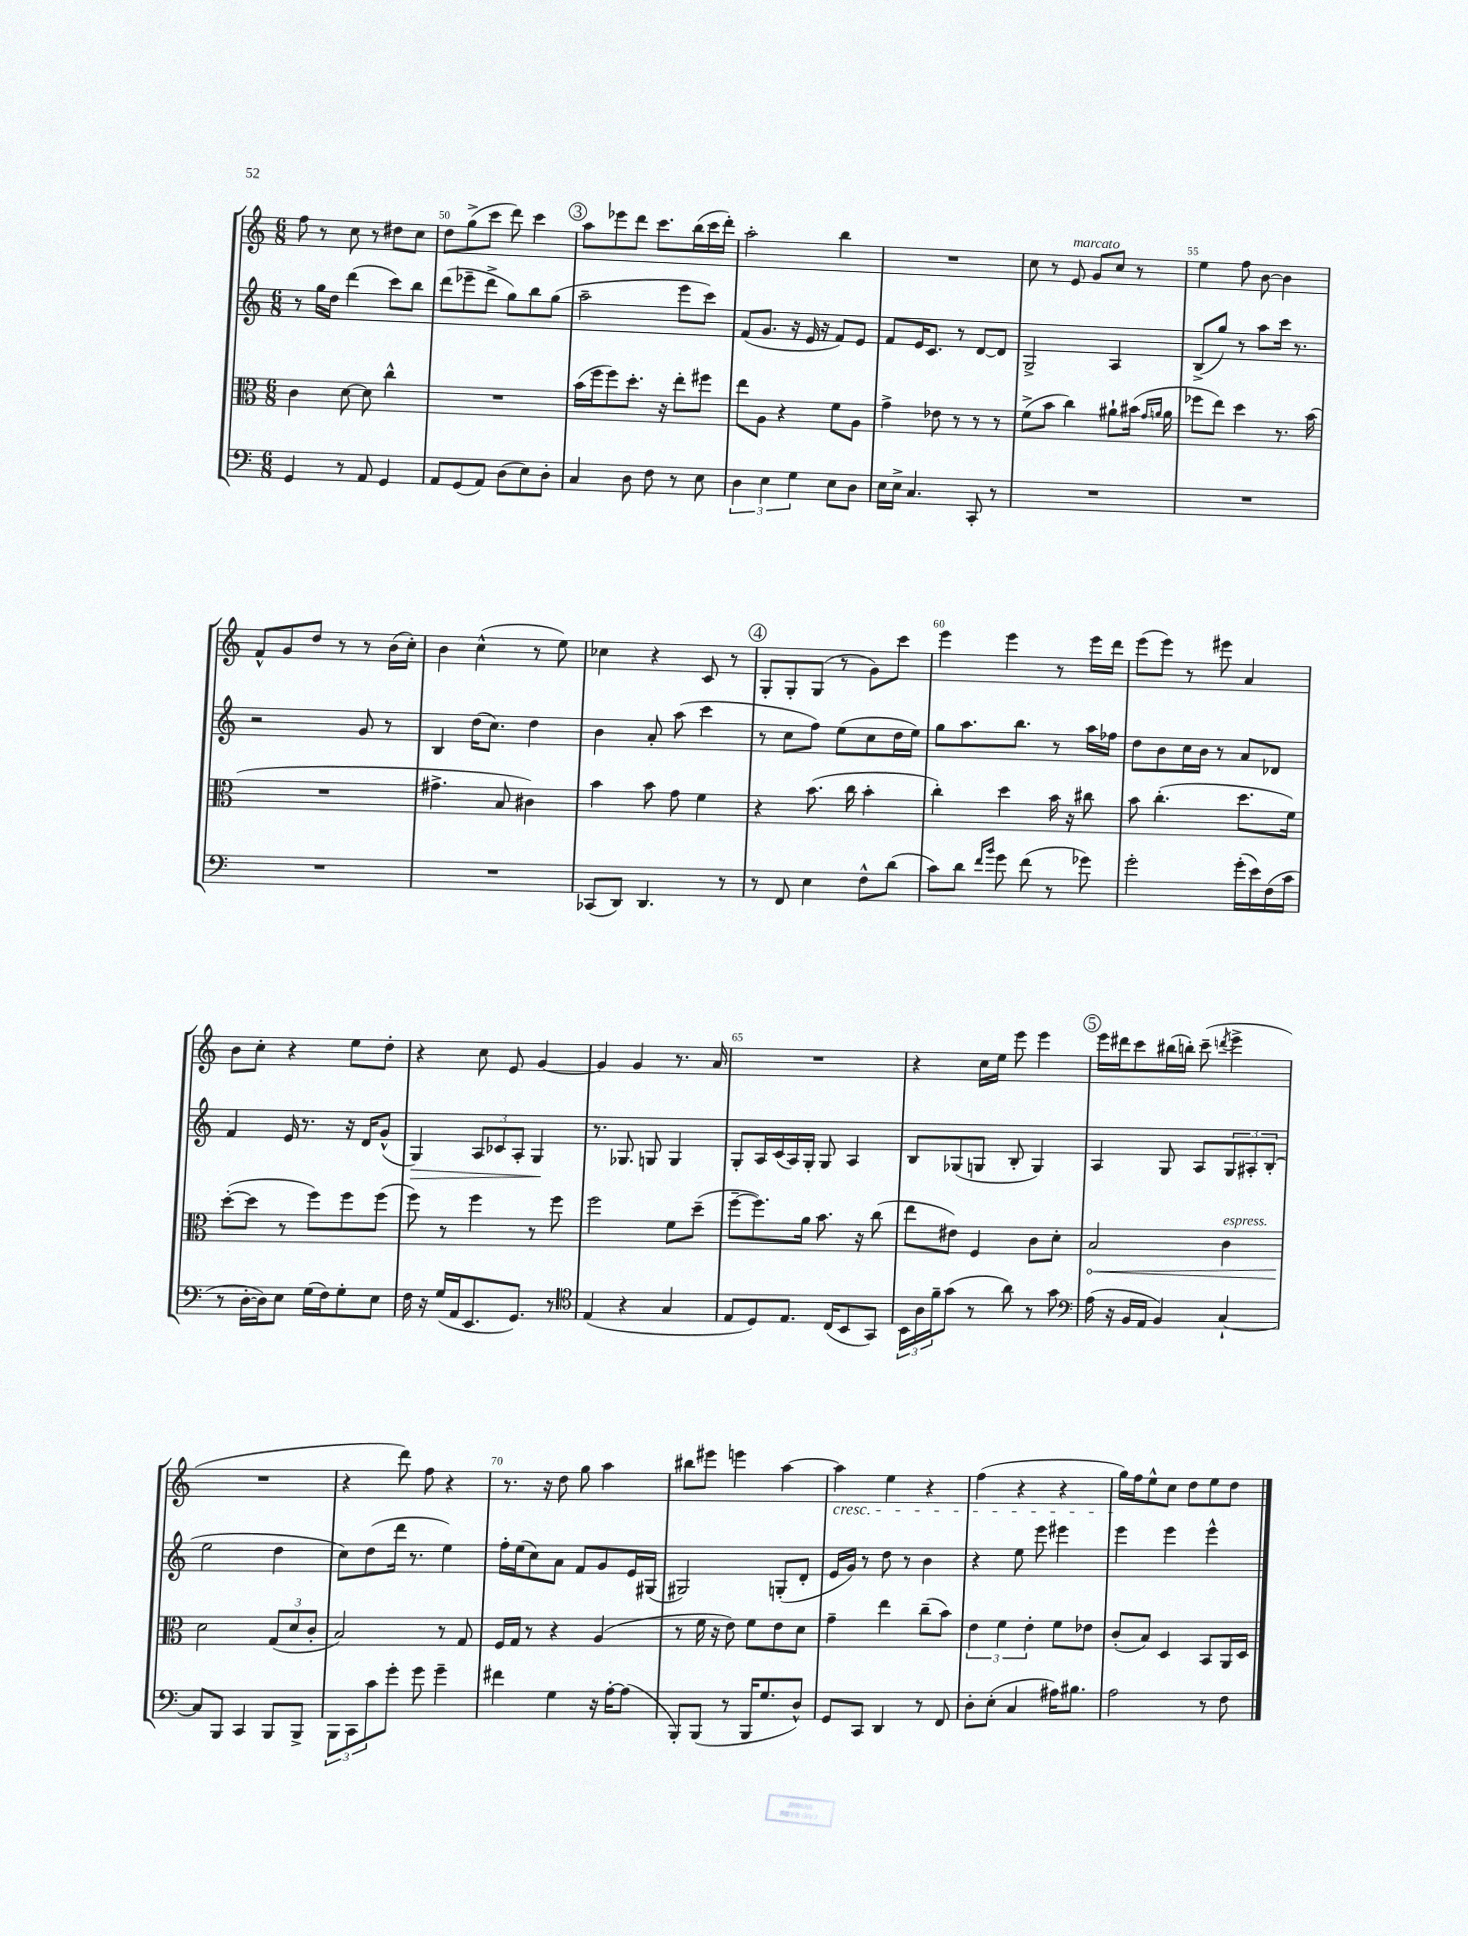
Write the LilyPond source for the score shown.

<<
\new StaffGroup <<
\new Staff = "s0" {
    \clef treble \key c \major \numericTimeSignature \time 6/8
    f''8 r8 c''8 r8 dis''8 c''8 |
    d''8 g''8->( c'''8 d'''8) c'''4 |
    \mark \markup { \circle "3" } a''8 ees'''8 d'''8 c'''8. b''16( c'''16 d'''16-.) |
    a''2-. b''4 |
    R2. |
    c''8 r8 e'8^\markup { \italic "marcato" } g'8 c''8 r8 |
    e''4 f''8 b'8~ b'4 |
    f'8-^ g'8 d''8 r8 r8 b'16( c''16-.) |
    b'4 c''4-^( r8 e''8) |
    ces''4 r4 c'8 r8 |
    \mark \markup { \circle "4" } g8-. g8-. g8( r8 g'8) c'''8 |
    e'''4 e'''4 r8 e'''16 d'''16 |
    e'''8( e'''8) r8 eis'''8 a'4 |
    b'8 c''8-. r4 e''8 d''8-. |
    r4 c''8 e'8 g'4~ |
    g'4 g'4 r8. a'16 |
    R2. |
    r4 c''16 e''16 e'''8 e'''4 |
    \mark \markup { \circle "5" } e'''16 dis'''16 c'''8 bis''16( b''16-.) c'''8--( \acciaccatura { d'''8 } e'''4-> |
    R2. |
    r4 d'''8) f''8 r4 |
    r8. r16 d''8 g''8 a''4 |
    bis''8 eis'''8 e'''4 a''4~ |
    a''4\cresc e''4 r4 |
    f''4( r4 r4 |
    g''16\!) f''16 e''8-^ c''8 d''8 e''8 d''8 \bar "|." |
}
\new Staff = "s1" {
    \clef treble \key c \major \numericTimeSignature \time 6/8
    r8 g''16 d''16 d'''4( c'''8) b''8 |
    d'''8( ees'''8-- d'''8-> g''8) b''8 g''8( |
    \mark \markup { \circle "3" } a''2-- e'''8 c'''8) |
    f'8( g'8. r16 e'16 r16 f'8) e'8 |
    f'8 e'16 c'8. r8 d'8~ d'8 |
    g2-> a4 |
    b8->( g''8) r8 a''8 c'''16 r8. |
    r2 g'8 r8 |
    b4 d''16( c''8.) d''4 |
    b'4 a'8-. a''8( c'''4 |
    \mark \markup { \circle "4" } r8 c''8 f''8) e''8( c''8 d''16 e''16) |
    g''8 a''8. b''8. r8 a''16 fes''16 |
    d''8 b'8 c''16 b'16 r8 a'8 des'8 |
    f'4 e'16 r8. r16 d'16 g'8-^( |
    g4\>) \tuplet 3/2 { a8 ces'8 a8-. } g4\! |
    r8. ges8. g8 g4 |
    g8-. a16 c'16( a16) g16-. g8 a4 |
    b8 ges8( g8 b8-. g4) |
    \mark \markup { \circle "5" } a4 g8 a8 \tuplet 3/2 { g8 ais8-. b8-.( } |
    e''2 d''4 |
    c''8) d''8( d'''16 r8. e''4) |
    f''16-. e''16( c''8) a'8 f'8 g'8 e'16 gis16( |
    gis2) g8-.( d'8-. |
    e'16 g'16) r8 d''8 r8 b'4 |
    r4 e''8 e'''8 eis'''4 |
    e'''4 e'''4 e'''4-^ \bar "|." |
}
\new Staff = "s2" {
    \clef alto \key c \major \numericTimeSignature \time 6/8
    c'4 d'8~ d'8 c''4-^ |
    R2. |
    \mark \markup { \circle "3" } b'16( f''16 f''8) d''8.-. r16 e''8-. fis''8 |
    e''8 a8 r4 f'8 a8 |
    g'4-> ees'8 r8 r8 r8 |
    f'8->( b'8 c''4) ais'8-! bis'16( \grace { g'16 a'16 } a'16 |
    fes''8 e''8) d''4 r8. b'16( |
    R2. |
    gis'4.-> b8 cis'4) |
    b'4 b'8 g'8 f'4 |
    \mark \markup { \circle "4" } r4 b'8.( c''16 b'4-. |
    c''4-.) d''4 b'16 r16 cis''8 |
    b'8 c''4.-.( d''8. f'16) |
    d''8~-.( d''8 r8 f''8) f''8 f''8( |
    f''8) r8 f''4 r8 f''8 |
    f''2 f'8 d''8--( |
    f''8~-- f''8.) a'16 b'8. r16 c''8( |
    e''8 eis'8) f4 c'8 d'8-. |
    \mark \markup { \circle "5" } \once \override Hairpin.circled-tip = ##t b2\< c'4^\markup { \italic "espress." } |
    d'2\! \tuplet 3/2 { g8( d'8 c'8-. } |
    b2) r8 g8 |
    f16 g16 r8 r4 a4( |
    r8 f'16 r16 e'8) f'8 e'8 d'8 |
    g'4-- e''4 c''8--( b'8) |
    \tuplet 3/2 { e'4 f'4 e'4-. } f'8 ees'8 |
    c'8-.( b8) d4 b,8 a,16 d16 \bar "|." |
}
\new Staff = "s3" {
    \clef bass \key c \major \numericTimeSignature \time 6/8
    g,4 r8 a,8 g,4 |
    a,8 g,8( a,8) d8( e8) d8-. |
    \mark \markup { \circle "3" } c4 d8 f8 r8 e8 |
    \tuplet 3/2 { d4 e4 g4 } e8 d8 |
    e16 e16-> c4. c,8-. r8 |
    R2. |
    R2. |
    R2. |
    R2. |
    ces,8( d,8) d,4. r8 |
    \mark \markup { \circle "4" } r8 f,8 e4 f8-^ d'8( |
    c'8) d'8 \grace { f'16 b'16 } g'8 f'8( r8 ges'8) |
    g'2-. g'16-.( e'16) f16( c'16 |
    r8 d16~-. d16) e8 g16( f16) g8-. e8 |
    f16 r16 g16( a,16 e,8. g,8.) r8 |
    \clef tenor e4( r4 g4 |
    e8 d8) e8. c16( b,8 g,8) |
    \tuplet 3/2 { b,16 a16 f'16-- } g'8( r8 a'8) r8 g'8 |
    \mark \markup { \circle "5" } \clef bass a16( r16 b,16 a,16 b,4) c4~-! |
    c8 b,,8 c,4 b,,8 b,,8-> |
    \tuplet 3/2 { b,,8 c,8 c'8 } g'8-. g'8 g'4-- |
    fis'4 g4 r16 a16~-. a8( |
    b,,8-.) b,,8( r8 b,,16 g8. d8-^) |
    g,8 c,8 d,4 r8 f,8 |
    d8-. e8-.( c4 ais16) bis8. |
    a2 r8 f8 \bar "|." |
}
>>
>>
\layout { \context { \Score currentBarNumber = #49 \override BarNumber.break-visibility = ##(#f #t #t) barNumberVisibility = #(every-nth-bar-number-visible 5) } }
